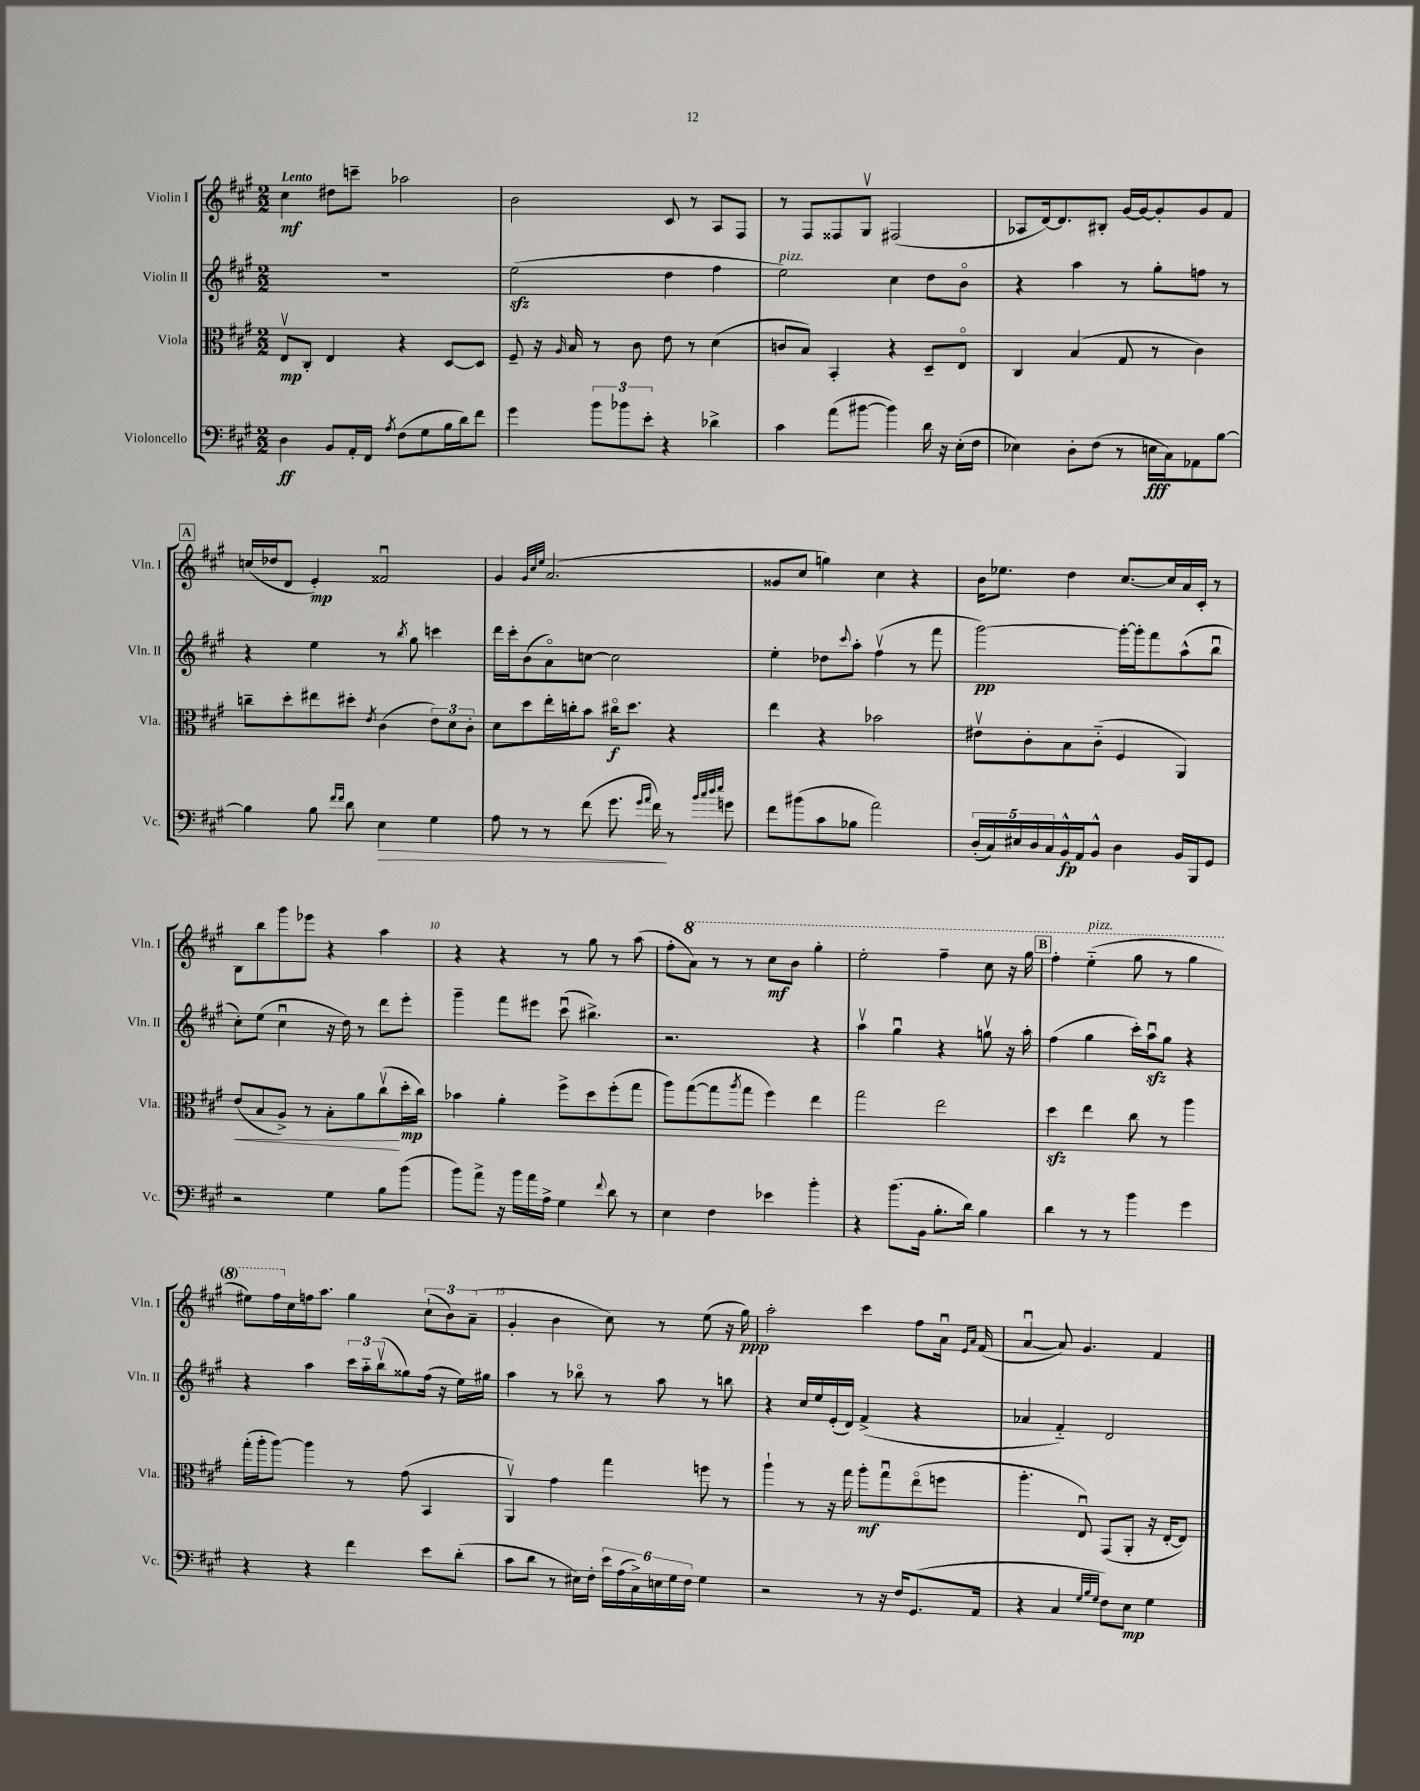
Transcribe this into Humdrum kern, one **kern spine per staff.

**kern	**kern	**kern	**kern
*staff4	*staff3	*staff2	*staff1
*clefF4	*clefC3	*clefG2	*clefG2
*k[f#c#g#]	*k[f#c#g#]	*k[f#c#g#]	*k[f#c#g#]
*M2/2	*M2/2	*M2/2	*M2/2
4D	8Ev	1r	4cc#
.	8C#'	.	.
8BB	4E	.	8dd#
16AA'	.	.	8ccc~
16FF#	.	.	.
8qA	.	.	.
(8F#	4r	.	2aa-
8G#	.	.	.
16B	[8D	.	.
16d)	.	.	.
8f#	8D]	.	.
=	=	=	=
4g#	8F#~	(2ee	2b
.	16r	.	.
.	16qqA	.	.
.	16B	.	.
12b	8r	.	.
12b-	.	.	.
.	8c#	.	.
12e'	.	.	.
4r	8e	4dd	8c#
.	8r	.	8r
4d-^	(4d	4ff#	8A
.	.	.	8F#
=	=	=	=
4c#	8c	2ee)	8r
.	8B)	.	8F#
(8a	4BB'	.	8F##
[8b#	.	.	8G#v
4b#])	4r	4cc#	(2F#
16d	8D~	8dd	.
16r	.	.	.
(16E'	8Eo	8bo	.
16F#	.	.	.
=	=	=	=
4E-)	4C#	4r	8A-
.	.	.	[16d)
.	.	.	8.d]
8D'	(4B	4aa	.
(8F#	.	.	8B#'
8r	8G#	8r	[16g#
.	.	.	16g#_
16E	8r	8gg#'	8g#']
16C#)	.	.	.
8AA-	4c#)	8ff	8g#
[8B	.	8r	8f#
=	=	=	=
4B]	8cc~	4r	(16cc
.	.	.	16dd-
.	8dd'	.	8d
8B	8ee#	4ee	4e')
16qqf#	.	.	.
16qqf#	.	.	.
8d	8dd#'	.	.
.	8qe	.	.
4E	(4c#	8r	2f##u
.	.	8qbb	.
.	.	8gg#	.
4G#	12e)	4ccc	.
.	12d	.	.
.	12c#'	.	.
=	=	=	=
8A	8d	16ddd	4g#
.	.	16ccc#'	.
8r	8dd	(8b	.
.	.	.	32qqg#
.	.	.	32qqcc#
.	.	.	32qqee
8r	16ee'	8ao)	(2.a
.	16cc'	.	.
(8f#	8b	[8cc	.
8.g#	16cc#o	2cc]	.
.	8.dd	.	.
16qqg#	.	.	.
16qqa	.	.	.
16f#)	.	.	.
8r	4r	.	.
32qqb	.	.	.
32qqcc#	.	.	.
32qqdd	.	.	.
32qqee	.	.	.
8g	.	.	.
=	=	=	=
8f#	4ee	4ee'	8g##
(8b#	.	.	8cc#
8c#	4r	8dd-	4gg)
.	.	8qqccc#	.
8B-	.	8aa'	.
2a)	2b-	(4ff#v	4cc#
.	.	8r	4r
.	.	8fff#	.
=	=	=	=
(20D'	8e#v	[2ggg#)	16b
20C#)	.	.	.
.	.	.	8.ee-
20E#	.	.	.
.	8c#'	.	.
20D	.	.	.
20C#	.	.	.
16BB^^	8B	.	4dd
16AA	.	.	.
8BB^^	(8c#'~	.	.
4D	4F#	16ggg#'_	[8.cc#
.	.	16ggg#']	.
.	.	8fff#	.
.	.	.	16cc#]
16BB	4AA)	(8aa^^	16a
16BBB	.	.	16c#'
8GG#	.	8bbu	8r
=	=	=	=
2r	(8e	8cc#')	8B
.	8B	(8ee	8bb
.	8A^)	4cc#u	8ggg#
.	8r	.	8eee-
4G#	8B'	16r	4r
.	.	16dd)	.
.	8a	8r	.
8B	(8cc#v	8ddd	4aa
(8b	16dd'	8eee'	.
.	16cc#)	.	.
=	=	=	=
8b)	4b-	4ggg#~	4r
8a^	.	.	.
16r	4a'	8fff#	4r
16b	.	.	.
16a	.	8eee#	.
16A^	.	.	.
4G#	8ff#^	(8ccc#u	8r
.	8dd	4.bb#^)	8gg#
8qqf#	.	.	.
8d	(8ff#'	.	8r
8r	8gg#	.	(8aa
=	=	=	=
4E	8aa)	2.r	8ff#'
.	([8gg#	.	8aa)
4F#	8gg#]	.	8r
.	8qaa	.	.
.	8gg#	.	8r
4e-	4ff#)	.	8ccc#
.	.	.	8bb
4b'	4ee	4r	4ggg#'
=	=	=	=
4r	2gg#	4aav	2eee'
(8.b	.	4gg#u	.
16BB	.	.	.
8.B'	2ee	4r	4fff#~
16d)	.	.	.
4B	.	8ggv	8ccc#
.	.	16r	16r
.	.	16aa'	16ggg#
=	=	=	=
4d	4dd	(4ff#	4fff#'
8r	4ee	4gg#	(4eee'~
8r	.	.	.
4b	8cc#	16ccc#')	8ggg#
.	.	16aau	.
.	8r	8gg#	8r
4g#	4aa	4r	4ggg#
=	=	=	=
4r	(16gg#'	4r	8eee#)
.	16aa'	.	.
.	[8aa)	.	16fff#
.	.	.	16cc#
4r	4aa]	4aa	16ff
.	.	.	8.aa
4f#	8r	24ccc#	4gg#
.	.	24aa'~	.
.	.	(24bbv	.
.	(8g#	8gg##)	.
8e	4BB	(16ff#	(12cc#`
.	.	16r	.
.	.	.	12b)
(8d'	.	16ee)	.
.	.	.	(12a~
.	.	16gg#	.
=	=	=	=
8c#	4AAv)	4aa	4g#'
8d	.	.	.
8r	4g#	8r	4b
16E#)	.	8bb-o	.
16F#'	.	.	.
24e	4gg#	8r	8cc#)
(24A	.	.	.
24C#^)	.	.	.
24E	.	8aa	8r
24G#	.	.	.
24F#	.	.	.
4G#	8ff	8r	(8ee
.	8r	8bb	16r
.	.	.	16gg#)
=	=	=	=
2r	4aa`	4r	2aa'
.	8r	16cc#	.
.	.	16ee	.
.	16r	(16e'	.
.	16gg#	16d)	.
8r	8aa'	(4f#^	4ccc#
16r	8gg#u	.	.
16F#	.	.	.
(8.GG#	(8eeo	4r	8ff#
.	8ff	.	16au
.	.	.	16qqe
.	.	.	16qqa
16AA	.	.	(16f#
=	=	=	=
4r	4.aa'	4a-	[4au
4C#	.	4f#'~)	8a])
.	8Eu)	.	4.g#
32qqG#	.	.	.
32qqB	.	.	.
32qqG#	.	.	.
8F#)	(8GG#	2d	.
8E	8AA'	.	.
4G#	16r	.	4f#
.	[16E'	.	.
.	8E])	.	.
==	==	==	==
*-	*-	*-	*-
